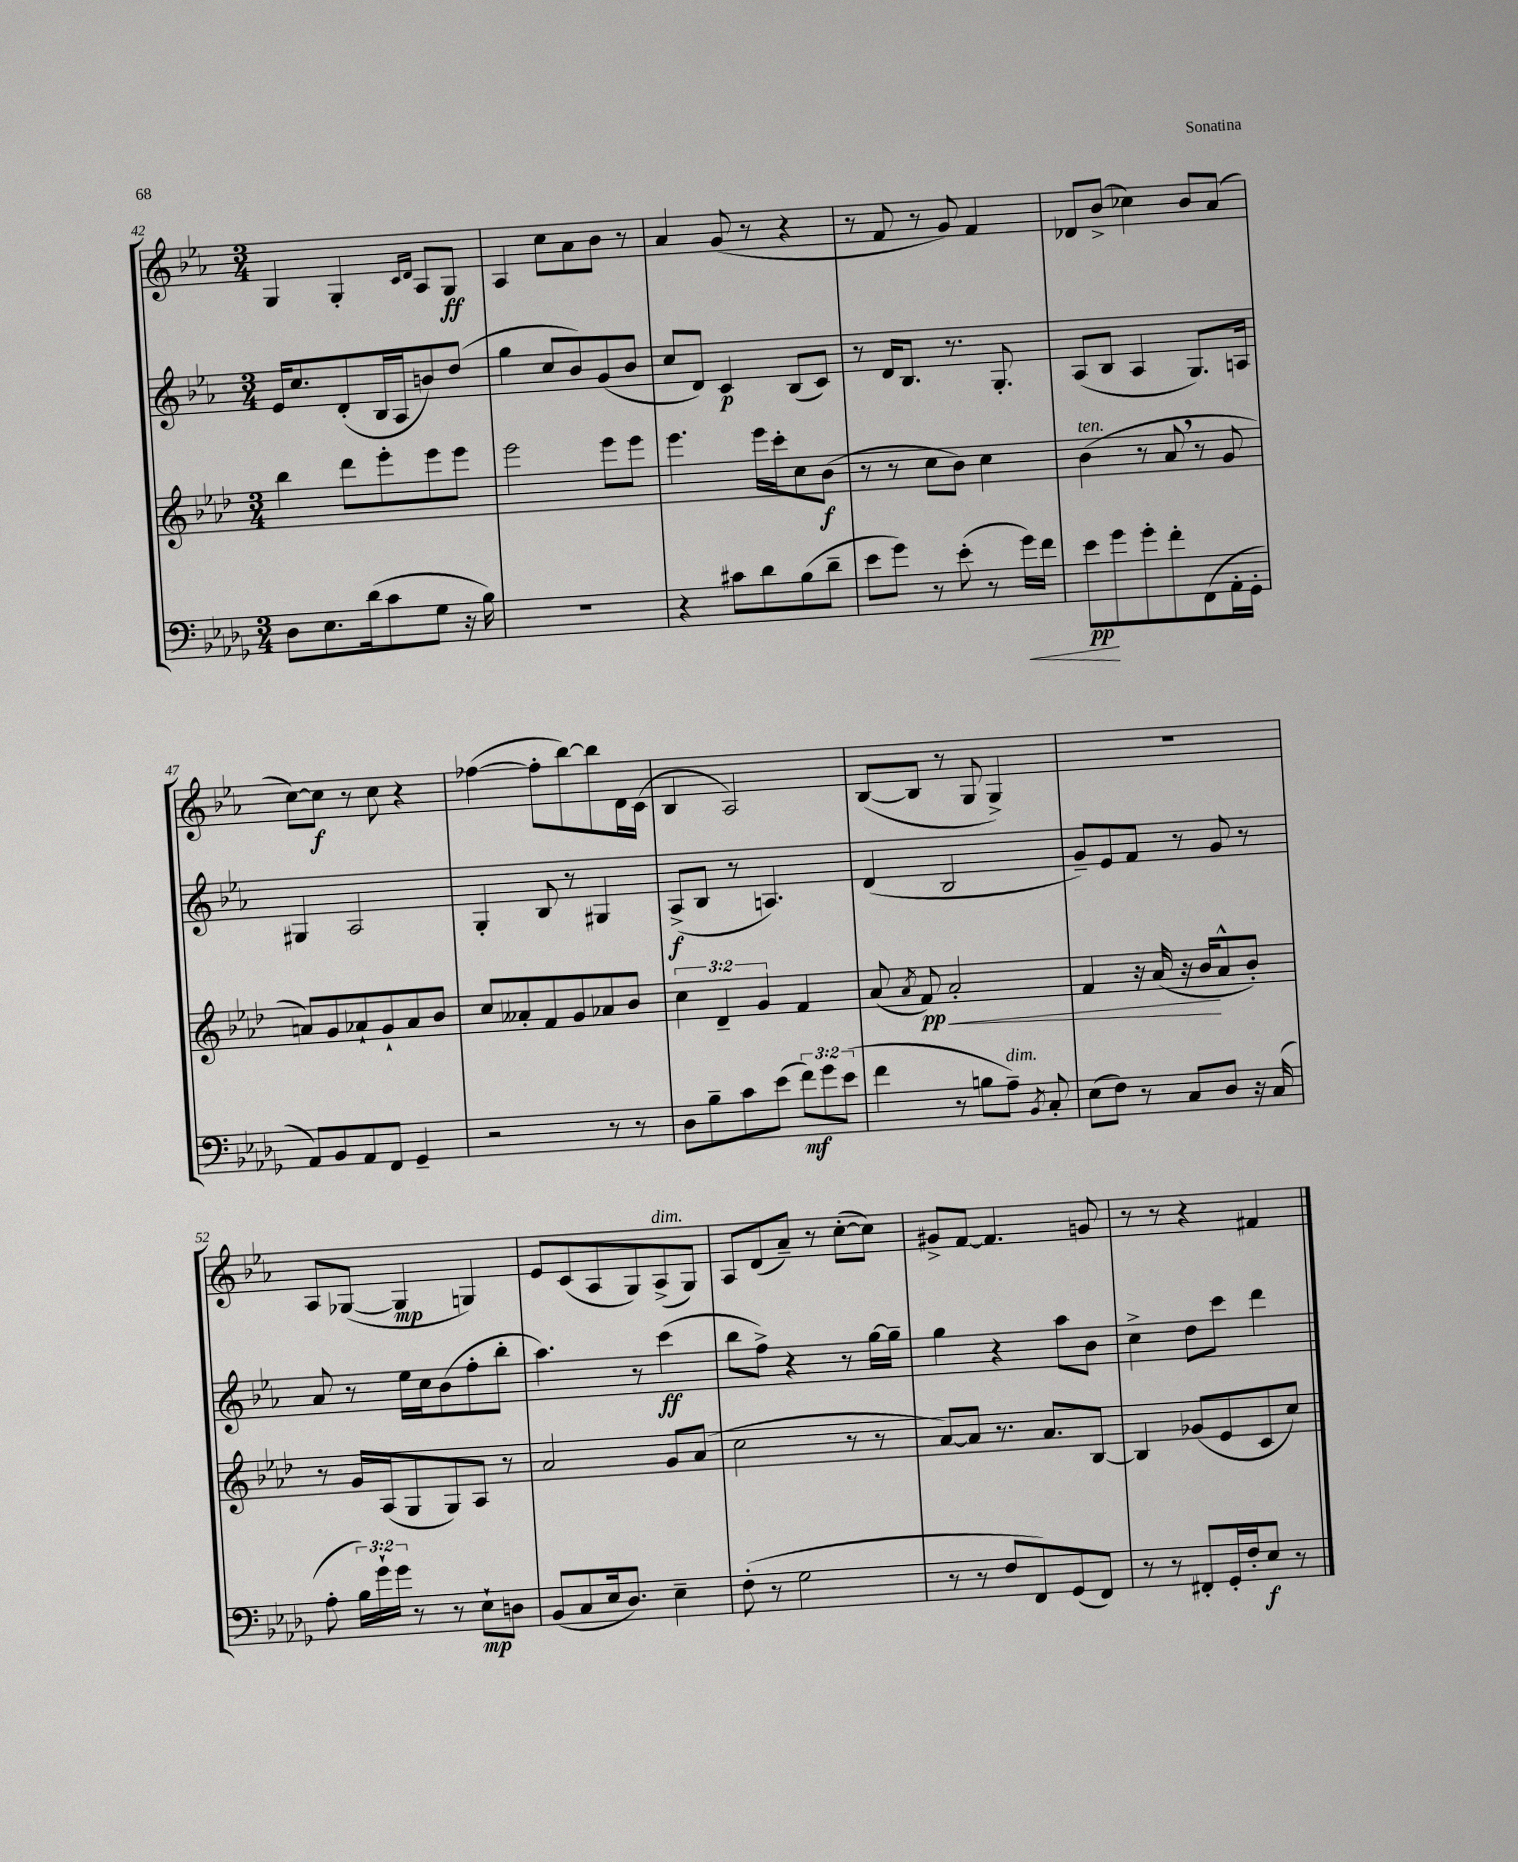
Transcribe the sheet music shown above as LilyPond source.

<<
\new StaffGroup <<
\new Staff = "s0" {
    \clef treble \key ees \major \numericTimeSignature \time 3/4
    \autoBeamOff g4 g4-. \grace { c'16[ d'16] } aes8[ g8]\ff |
    aes4 c''8[ aes'8 bes'8] r8 |
    aes'4 g'8( r8 r4 |
    r8 f'8 r8 g'8) f'4 |
    des'8[ bes'8]->( ces''4) bes'8[ aes'8]( |
    c''8[~) c''8]\f r8 c''8 r4 |
    fes''4~( fes''8[-. bes''8~) bes''8 d'16 c'16]( |
    bes4 aes2) |
    bes8[~( bes8] r8 g8 g4->) |
    R2. |
    aes8[ ges8]~( ges4\mp g4) |
    ees'8[ c'8( aes8 g8) aes8->^\markup { \italic "dim." }( g8]) |
    aes8[ d'8( aes'8]--) r8 c''8[~-.( c''8]) |
    gis'8[-> f'8]~ f'4. g'8 |
    r8 r8 r4 fis'4 \bar "|." |
}
\new Staff = "s1" {
    \clef treble \key ees \major \numericTimeSignature \time 3/4
    \autoBeamOff ees'16[ c''8. d'8-.( bes16 aes16 b'8) d''8]( |
    g''4 c''8[ bes'8) g'8( bes'8] |
    c''8[ d'8]) c'4\p bes8[( c'8]) |
    r8 d'16[ bes8.] r8. g8.-. |
    aes8[( bes8] aes4 g8.[) a16] |
    gis4 aes2 |
    g4-. bes8 r8 gis4 |
    aes8[->\f( bes8] r8 a4.) |
    d'4( bes2 |
    g'8[--) ees'8 f'8] r8 g'8 r8 |
    aes'8 r8 ees''16[ c''16 bes'8( f''8-. bes''8]-. |
    aes''4.) r8 c'''4\ff( |
    bes''8[ f''8]->) r4 r8 g''16[~ g''16]-- |
    g''4 r4 aes''8[ bes'8] |
    c''4-> d''8[ c'''8] d'''4 \bar "|." |
}
\new Staff = "s2" {
    \clef treble \key aes \major \numericTimeSignature \time 3/4 \override Staff.TupletNumber.text = #tuplet-number::calc-fraction-text
    \autoBeamOff bes''4 des'''8[ ees'''8-. ees'''8 ees'''8] |
    ees'''2 ees'''8[ ees'''8] |
    ees'''4. ees'''16[ c'''16-. c''8 bes'8]\f( |
    r8 r8 c''8[ bes'8]) c''4 |
    bes'4^\markup { \italic "ten." }( r8 aes'8 \breathe r8 g'8 |
    a'8[) g'8 aes'8-! g'8-! aes'8 bes'8] |
    c''8[ aeses'8-. f'8 g'8 aes'8 bes'8] |
    \tuplet 3/2 { c''4 des'4-- g'4 } f'4 |
    aes'8( \acciaccatura { aes'8 } f'8\pp\<) aes'2-. |
    f'4 r16 aes'16( r16 bes'16[\! aes'8-^ bes'8]-.) |
    r8 g'16[ aes16( g8 g8) aes8] r8 |
    aes'2 g'8[ aes'8]( |
    c''2 r8 r8 |
    aes'8[~) aes'8] r8. aes'8.[ bes8]~ |
    bes4 ges'8[( ees'8 c'8 c''8]) \bar "|." |
}
\new Staff = "s3" {
    \clef bass \key des \major \numericTimeSignature \time 3/4 \override Staff.TupletNumber.text = #tuplet-number::calc-fraction-text
    \autoBeamOff des8[ ees8. des'16( c'8 ges8] r16 bes16) |
    R2. |
    r4 cis'8[ des'8 bes8( des'8]-- |
    ees'8[ ges'8]) r8 ees'8-.( r8 ges'16[\<) f'16] |
    ees'8[\pp\! ges'8 ges'8-. f'8-. f,8( aes,16-. ges,16]-. |
    aes,8[) bes,8 aes,8 f,8] ges,4-- |
    r2 r8 r8 |
    des8[ bes8-- c'8 ees'8]( \tuplet 3/2 { f'8[\mf) ges'8 ees'8]( } |
    f'4 r8 b8[ aes8]--^\markup { \italic "dim." }) \acciaccatura { bes,8 } c8-. |
    ees8[( f8]) r8 c8[ des8] r16 c16( |
    aes8-. \tuplet 3/2 { bes16[) ges'16-! ges'16] } r8 r8 ees8[-!\mp d8] |
    bes,8[( c8 ees16 des8.]) ees4-- |
    f8-.( r8 ges2 |
    r8 r8 f8[ f,8) ges,8( f,8]) |
    r8 r8 fis,8[-. ges,16-. f16-. ees8]\f r8 \bar "|." |
}
>>
>>
\layout { \context { \Score currentBarNumber = #42 } }
